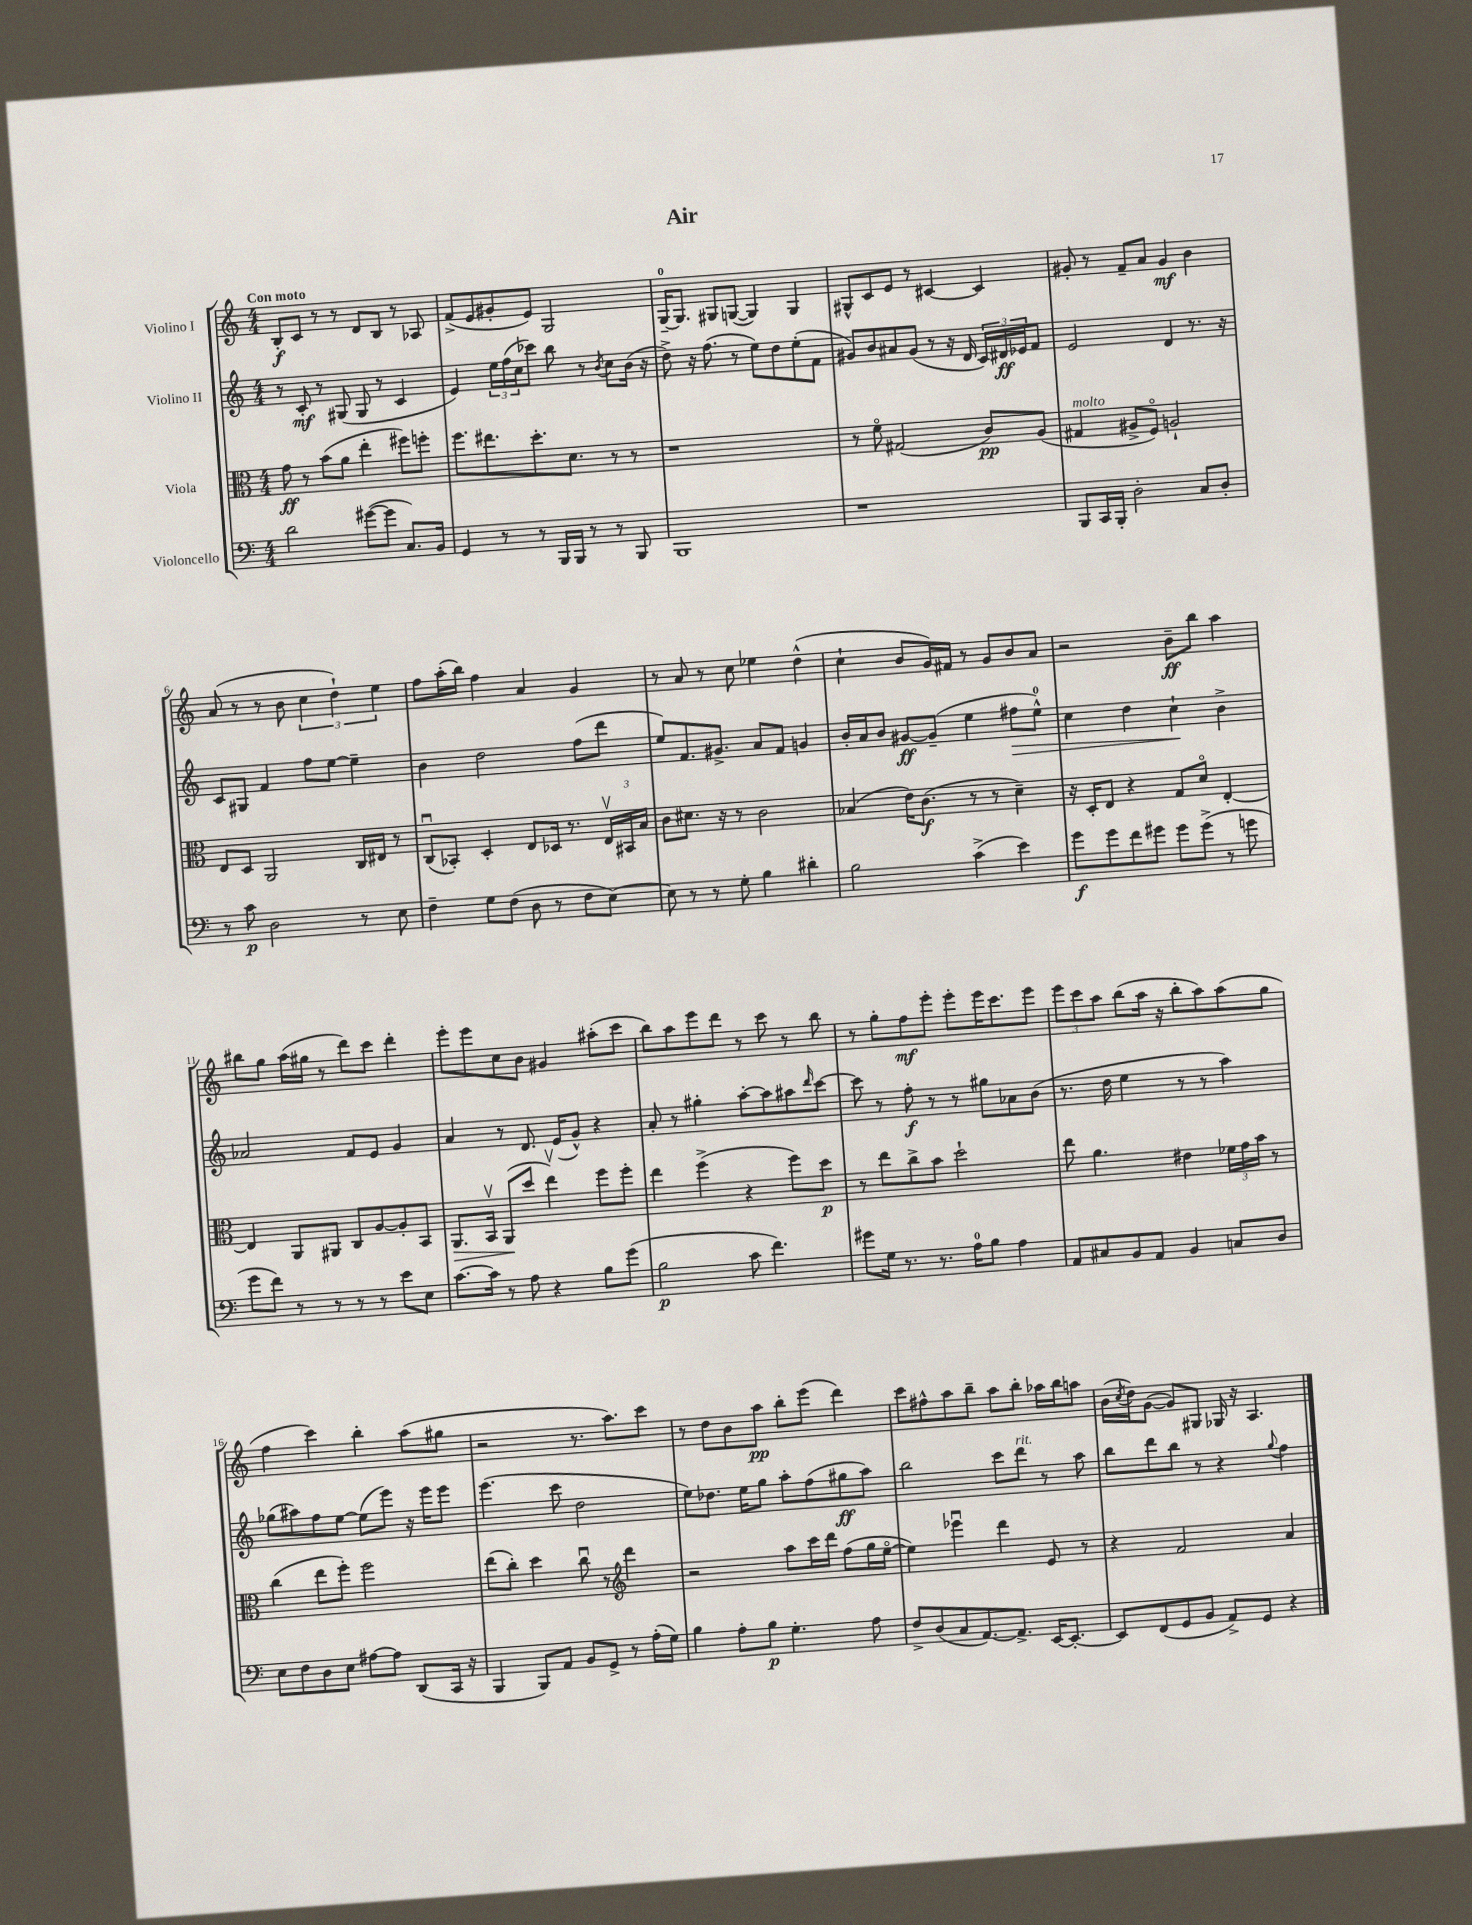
\header { title = "Air" }
<<
\new StaffGroup <<
\new Staff = "s0" \with { instrumentName = "Violino I" } {
    \clef treble \key c \major \numericTimeSignature \time 4/4 \tempo "Con moto"
    b8-.\f c'8 r8 r8 d'8 b8 r8 aes8 |
    f'8->( e'8 gis'8-. e'8) g2 |
    g16-0~-- g8. gis8 g8~( g4) g4 |
    gis8-^ c'8 e'8 r8 cis'4~ cis'4 |
    gis'8-. r8 f'8-- a'8 gis'4\mf b'4 |
    a'8( r8 r8 b'8 \tuplet 3/2 { c''4 d''4-!) e''4 } |
    f''8 a''16-.( b''16) f''4 a'4 g'4 |
    r8 a'8 r8 c''8 ees''4 d''4-^( |
    c''4-! b'8 g'16) fis'16 r8 g'8 b'8 a'8 |
    r2 b'8--\ff b''8 a''4 |
    bis''8 g''8 a''16( gis''16 r8 d'''8) c'''8 d'''4-. |
    e'''8-. e'''8 c''8 b'8 gis'4 ais''8-.( c'''8 |
    b''8) a''8 e'''8 d'''8 r8 c'''8 r8 b''8 |
    r8 g''8-. f''8\mf e'''8-. e'''8-. e'''16 c'''8. e'''8 |
    \tuplet 3/2 { e'''8 c'''8 a''8 } b''8( a''16 r16 b''8-. a''8) a''8( g''8 |
    f''4 c'''4) b''4-. a''8( gis''8 |
    r2 r8. a''8.) c'''8 |
    r8 d''8 b'8 a''8\pp b''8-. e'''8( d'''4) |
    c'''8 fis''8-^ a''8 b''8-- a''8 b''8-. aes''16 b''16 a''8 |
    b'16( \acciaccatura { c''8 } d''16) g'8~( g'8) gis8 ges16 r16 a4. \bar "|." |
}
\new Staff = "s1" \with { instrumentName = "Violino II" } {
    \clef treble \key c \major \numericTimeSignature \time 4/4
    r8 c'8-.\mf r8 gis8( gis8 r8 c'4 |
    e'4) \tuplet 3/2 { e''16 f''16( c''16 } ces'''8) b''8 r8 \acciaccatura { b'8 } c''8 b'16( r16 |
    d''8->) r16 f''8.( r8 e''8) d''8 e''8-.( f'8 |
    gis'8) b'8 ais'8 gis'8( r8 r16 d'16 \tuplet 3/2 { c'16) dis'16\ff ees'16 } f'8 |
    e'2 d'4 r8. r16 |
    c'8 gis8 f'4 f''8 e''8~ e''4-- |
    b'4 d''2 f''8( d'''8 |
    e''8) f'8. gis'8.-> a'8 f'8 g'4 |
    b'16-. a'16 b'8 gis'8~\ff gis'8--( e''4 fis''8\> e''8-0-^) |
    c''4 d''4 c''4-!\! b'4-> |
    aes'2 f'8 e'8 g'4 |
    a'4 r8 d'8. e'16( g'8-^) r4 |
    a'8-. r8 gis''4-. a''8~-. a''8 ais''8 \grace { d'''16 } c'''8~ |
    c'''8 r8 f''8-.\f r8 r8 gis''8 aes'8 b'8( |
    r8. d''16 e''4 r8 r8 a''4) |
    ges''8( ais''8) f''8 e''8~ e''8( e'''8) r16 e'''16 e'''8 |
    e'''4.( c'''8 d''2 |
    e''8) des''8. e''16 g''8 a''8-. f''8( gis''8\ff a''8) |
    b''2 c'''8 d'''8^\markup { \italic "rit." } r8 a''8 |
    b''8 d'''8 b''8 r8 r4 \appoggiatura { g''8 } f''4 \bar "|." |
}
\new Staff = "s2" \with { instrumentName = "Viola" } {
    \clef alto \key c \major \numericTimeSignature \time 4/4
    g'8\ff r8 b'8( a'8 e''4-. fis''8) f''8-. |
    f''8. eis''8. d''8.-. d'8. r8 r8 |
    r1 |
    r8 f'8\flageolet gis2( c'8\pp) a8( |
    gis4^\markup { \italic "molto" } ais8-> f8\flageolet) a2-! |
    e8 d8 a,2 c16 eis16 r8 |
    c8\downbow( bes,8-.) d4-. e8 des16 r8. \tuplet 3/2 { e16\upbow bis,16 b16 } |
    c'8 dis'8. r16 r8 c'2 |
    bes4( e'16) c'8.\f( r8 r8 d'4--) |
    r16 d16-. e8 r4 g8 d'8\flageolet e4~-. |
    e4 a,8 ais,8 c8 a8~ a8-. b,8 |
    a,8.\> b,16\upbow a,8\!( d''8 e''4\upbow) f''8 f''8-. |
    e''4 f''4->( r4 f''8) d''8\p |
    r8 e''8 c''8-> b'8 d''2-! |
    e''8 a'4. eis'4 \tuplet 3/2 { fes'16 g'16 b'16 } r8 |
    c''4( e''8 f''8-.) f''2 |
    e''8( c''8-.) d''4 c''8\downbow r8 \clef treble d'''4 |
    r2 a''8 c'''16 d'''16 f''8( g''16 e''16~\flageolet |
    e''4) ees'''4\downbow d'''4 e'8 r8 |
    r4 f'2 a'4 \bar "|." |
}
\new Staff = "s3" \with { instrumentName = "Violoncello" } {
    \clef bass \key c \major \numericTimeSignature \time 4/4
    d'2 gis'8~( gis'8 c8.) b,16 |
    g,4 r8 r8 b,,16 b,,16 r8 r8 b,,8 |
    b,,1 |
    r1 |
    b,,8 c,16 b,,16-. d2-. c8 d8-. |
    r8 c'8\p d2 r8 e8 |
    f4-- g8 f8( d8 r8 f8 e8~) |
    e8 r8 r8 g8-. b4 dis'4-. |
    b2 c'4->( e'4) |
    g'8\f g'8 f'8 gis'8 gis'8 gis'8->( r8 g'8 |
    g'8 f'8) r8 r8 r8 r8 e'8 e8 |
    c'8.~ c'16 r8 a8 r4 b8 g'8( |
    b2\p c'8 f'4.) |
    gis'8 g16 r8. r8. a16-0 b8 a4 |
    a,8 cis8 b,8 a,8 b,4 c8 d8 |
    e8 f8 d8 e8 ais8~ ais8 d,8( c,16 r16 |
    b,,4 b,,8) a,8 b,8 g,8-> r8 a16-.( g16) |
    b4 a8-. b8\p g4.-. a8 |
    f8-> d8( c8 a,8.~) a,8.-> e,16~ e,8.~-. |
    e,8 f,8( g,8 b,8 a,8->) g,8 r4 \bar "|." |
}
>>
>>
